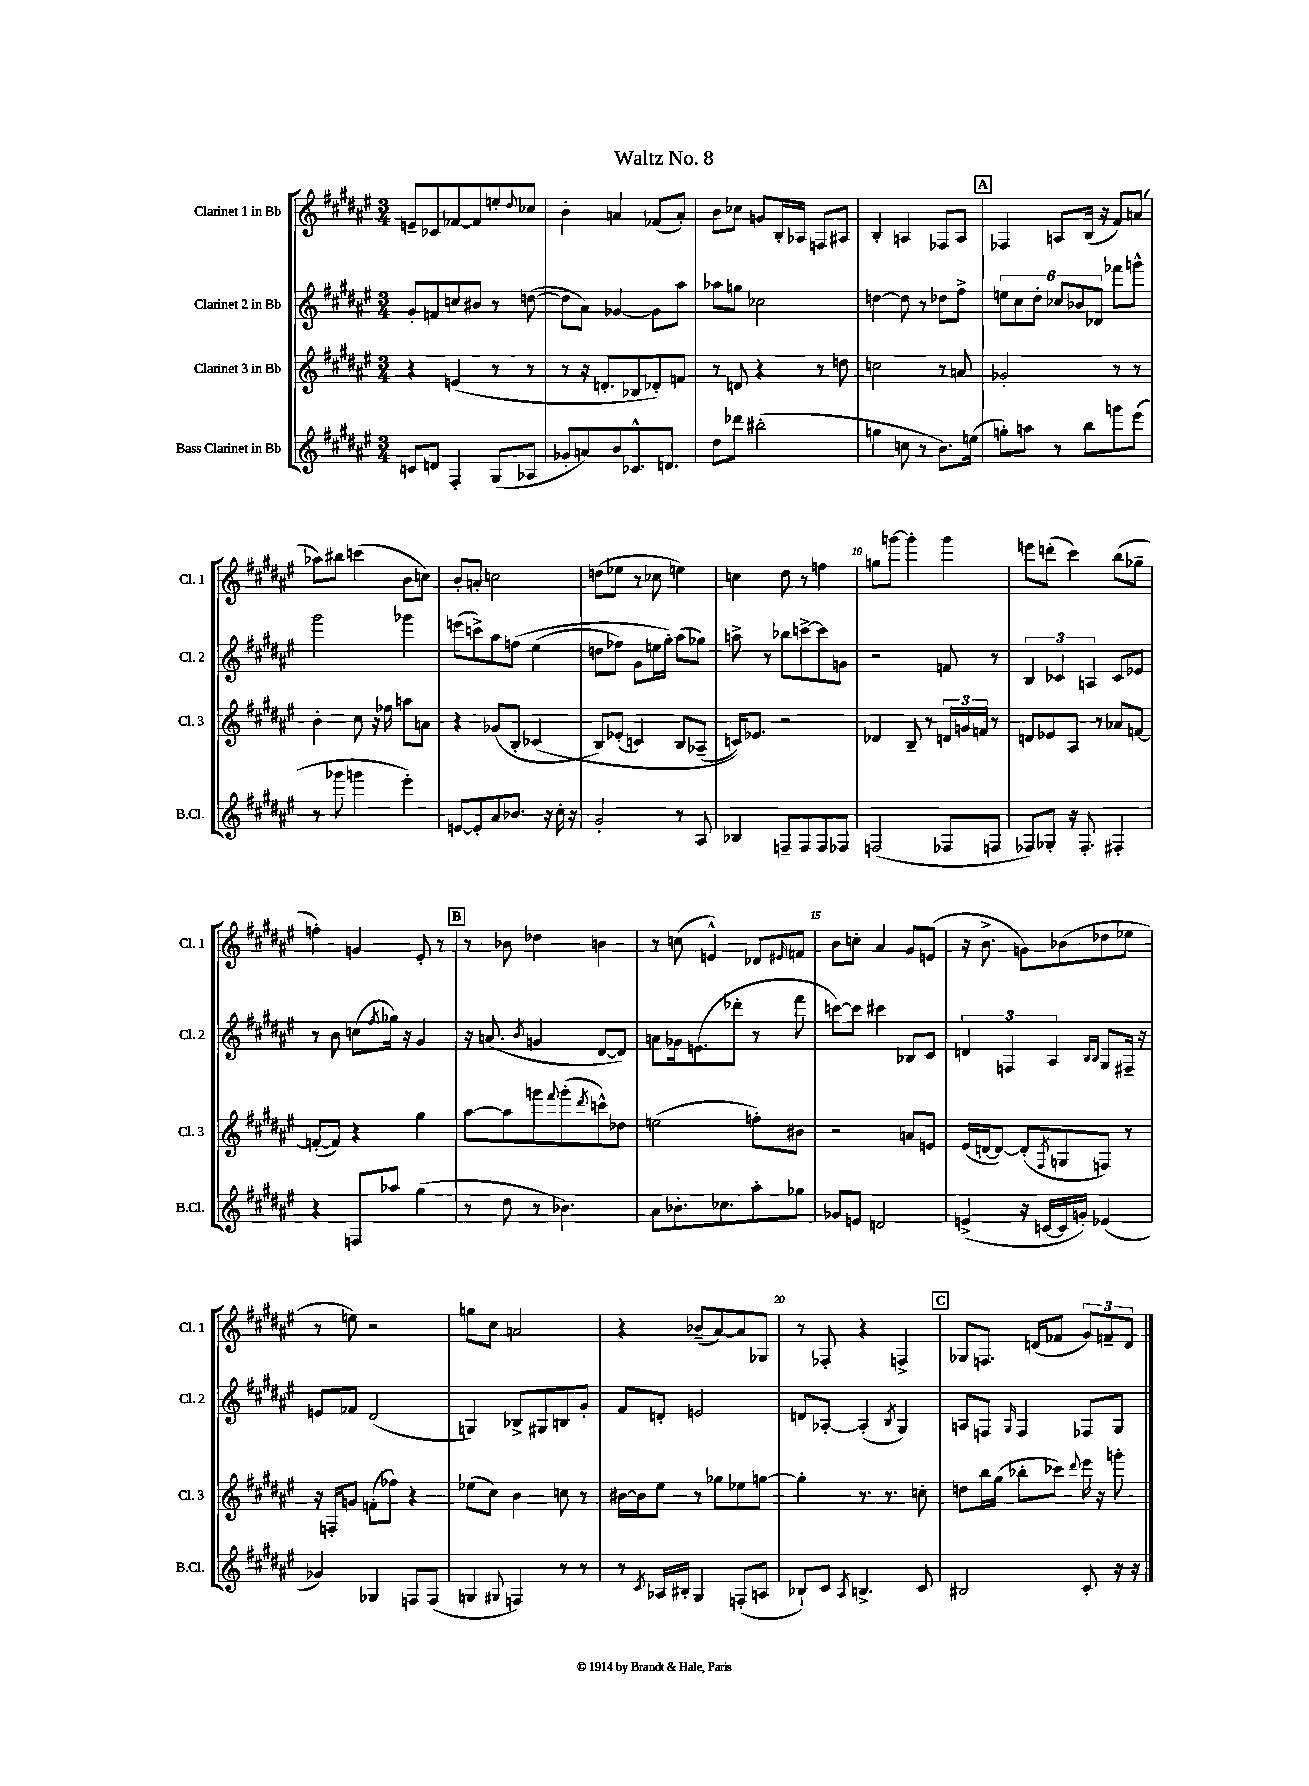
\header { title = "Waltz No. 8" }
<<
\new StaffGroup <<
\new Staff = "s0" \with { instrumentName = "Clarinet 1 in Bb" shortInstrumentName = "Cl. 1" } {
    \clef treble \key fis \major \numericTimeSignature \time 3/4
    e'8-- ces'8 fes'8~ fes'8 e''8-. \appoggiatura { dis''8 } ces''8 |
    b'4-. a'4 fes'8( a'8-.) |
    b'8 ces''8 g'8 b16-. aes16 f8 ais8 |
    b4-. a4 fes8 a8 |
    \mark \markup { \box "A" } fes4 a8 b16( r16 fis'8) a'8( |
    aes''8) bis''8 c'''4( b'8 c''8) |
    b'8-. a'8-. c''2 |
    d''8( ees''8 r8 ces''8 e''4) |
    c''4 dis''8 r8 f''4 |
    g''8 g'''8~ g'''4-. g'''4 |
    e'''8 d'''8-.( cis'''4) b''8( ges''8-- |
    f''4-.) g'4 eis'8-. r8 |
    \mark \markup { \box "B" } r8 bes'8 des''4 b'4 |
    r8 c''8( e'4-^) des'8 \grace { eis'16 } f'8 |
    b'8 c''8-. ais'4 gis'8 e'8( |
    r16 b'8.-> g'8) bes'8( des''8 ees''8 |
    r8 e''8) r2 |
    g''8 cis''8 a'2 |
    r4 bes'8--( ais'8~) ais'8 ges8 |
    r8 fes8-. r4 f4-> |
    \mark \markup { \box "C" } ges8 f8. d'16( fes'8 \tuplet 3/2 { gis'8) f'8-- d'8 } \bar "|." |
}
\new Staff = "s1" \with { instrumentName = "Clarinet 2 in Bb" shortInstrumentName = "Cl. 2" } {
    \clef treble \key fis \major \numericTimeSignature \time 3/4
    gis'8-. f'8 c''8 bis'8 r8 d''8~( |
    d''8 ais'8) ges'4~ ges'8 ais''8 |
    aes''8 g''8 ces''2 |
    d''4~ d''8 r8 des''8 fis''8-> |
    \mark \markup { \box "A" } \tuplet 6/4 { e''8 cis''8 dis''8-. ces''8 bes'8 des'8 } fes'''8 g'''8-^ |
    gis'''2 ges'''4 |
    e'''8( c'''8->) ais''8 f''8\( eis''4( |
    d''8 fes''8) gis'8 e''16 gis''16-.\) ais''8( ges''8) |
    a''8-> r8 bes''8 c'''8~-> c'''8 g'8 |
    r2 f'8 r8 |
    \tuplet 3/2 { b4 ces'4 a4 } ces'8 ees'8 |
    r8 b'8 c''8( \acciaccatura { fis''8 } ges''16) r16 gis'4 |
    \mark \markup { \box "B" } r16 a'8.( \acciaccatura { b'8 } g'4 dis'8~ dis'8) |
    a'8 ges'16 e'8.( des'''8-. r8 fis'''8 |
    c'''8~) c'''8 cis'''4 bes8 cis'8 |
    \tuplet 3/2 { d'4 f4 ais4 } \grace { b16 b16 } gis8 fis16-- r16 |
    e'8 fes'8 dis'2( |
    g4) bes8-> gis8 b8 gis'8-. |
    fis'8 d'8-. e'2 |
    d'8 aes8~-. aes4-.( \acciaccatura { b8 } gis4) |
    \mark \markup { \box "C" } a8 f8 \grace { gis16 } f4 fes8 gis8 \bar "|." |
}
\new Staff = "s2" \with { instrumentName = "Clarinet 3 in Bb" shortInstrumentName = "Cl. 3" } {
    \clef treble \key fis \major \numericTimeSignature \time 3/4
    r4 e'4( r8 r8 |
    r8 r16 d'8.-. bes8 des'8-.) f'8 |
    r8 d'8 r4 r8 d''8 |
    c''2 r8 a'8 |
    \mark \markup { \box "A" } ges'2-. r8 r8 |
    b'4-. cis''8 r16 fes''16 a''8 a'8 |
    r4 ges'8( b8-. ces'4\( |
    b8) ees'8-.( c'4) b8 aes8--( |
    c'16)\) ees'8. r2 |
    des'4 b8-- r8 \tuplet 3/2 { d'16 g'16 f'16 } r8 |
    d'8 ees'8 ais8 r8 aes'8 f'8~ |
    f'8~-.( f'8) r4 gis''4 |
    \mark \markup { \box "B" } ais''8~ ais''8 g'''8 \appoggiatura { fis'''8 } g'''8-.( \acciaccatura { dis'''8 } c'''8-^) des''8 |
    e''2( f''8-.) bis'8 |
    r2 a'8 e'8 |
    eis'16( d'16~ d'8~) d'8-.( \acciaccatura { fis8 } g8 f8) r8 |
    r16 f16-. g'8 f'8-.( fes''8) r4 |
    ees''8( cis''8) b'4 c''8 r8 |
    bis'16~ bis'16 eis''8 r8 ges''8 ees''8 g''8~ |
    g''4-. r8. r8. c''8-. |
    \mark \markup { \box "C" } d''8 b''16 gis''16( bes''8-. ces'''8) \appoggiatura { dis'''8 } eis'''16 r16 g'''8-. \bar "|." |
}
\new Staff = "s3" \with { instrumentName = "Bass Clarinet in Bb" shortInstrumentName = "B.Cl." } {
    \clef treble \key fis \major \numericTimeSignature \time 3/4
    c'8 d'8 fis4-. gis8( aes8 |
    ges'8-. a'8) b'8 ces'8.-^ d'8. |
    dis''8 des'''8 bis''2-.( |
    g''4 c''8 r8 b'8.) e''16( |
    \mark \markup { \box "A" } g''8-.) a''8 r8 b''8 g'''8 eis'''8( |
    r8 ges'''8 g'''4 eis'''4-.) |
    e'8~ e'8-. ais'8 bes'8. r16 cis''16-. r16 |
    gis'2-. r8 ais8 |
    bes4 f8-- f8 f8 fes8 |
    f2( fes8 f8 |
    fes8) ges8-. r16 fes8.-. fis4-. |
    r4 f8 aes''8 gis''4( |
    \mark \markup { \box "B" } r8 dis''8 r8 bes'4.) |
    ais'8 bes'8.-. ces''8. ais''8-. ges''8 |
    ges'8 e'8 d'2 |
    e'4->( r16 c'16~ c'16 g'16-.) ees'4( |
    ges'4) ges4 f8 f8( |
    g4 \appoggiatura { gis8 } f4) r8 r8 |
    r8 \acciaccatura { cis'8 } aes16 bis16-. gis4 f8-.( a8 |
    bes8-!) cis'8 \acciaccatura { ais8 } b4.-> cis'8 |
    \mark \markup { \box "C" } bis2 cis'8-. r16 r16 \bar "|." |
}
>>
>>
\layout { \context { \Score \override BarNumber.break-visibility = ##(#f #t #t) barNumberVisibility = #(every-nth-bar-number-visible 5) } }
